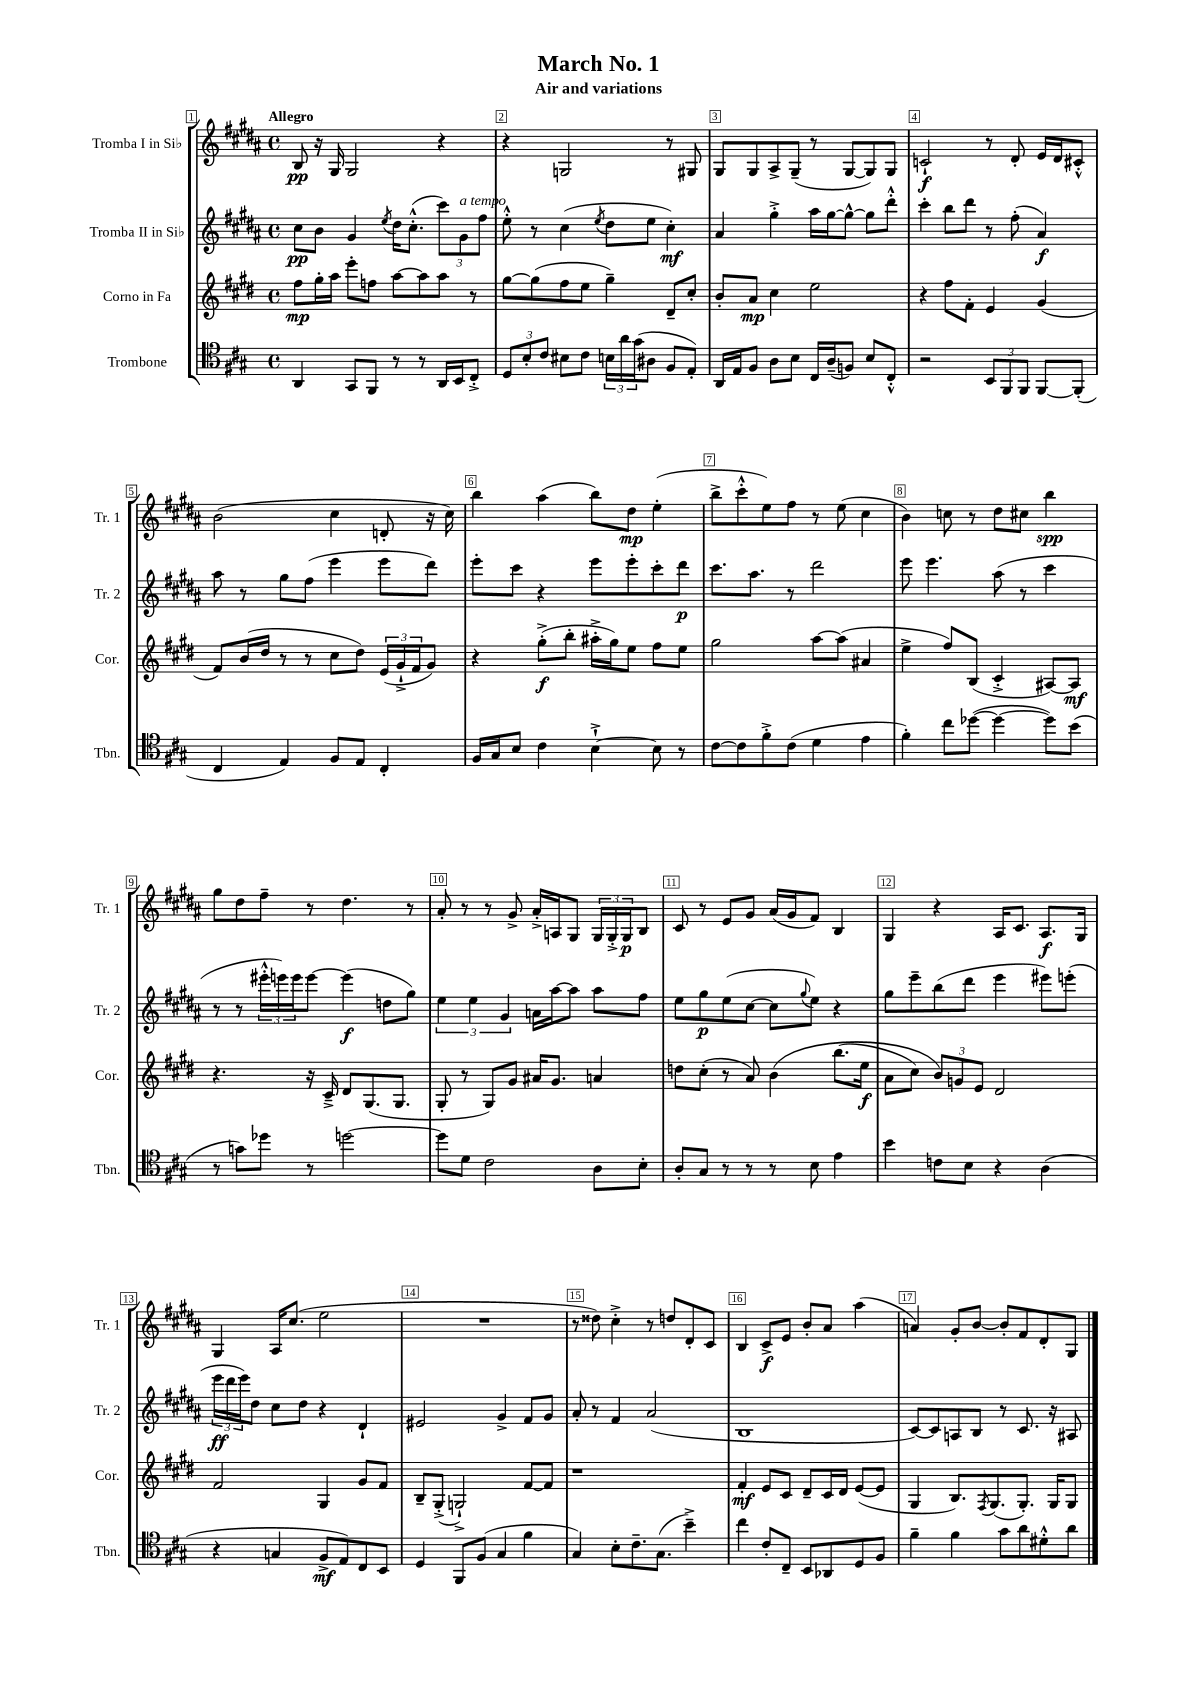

**kern	**kern	**kern	**kern
*staff4	*staff3	*staff2	*staff1
*clefC4	*clefG2	*clefG2	*clefG2
*k[f#c#g#]	*k[f#c#g#d#]	*k[f#c#g#d#a#]	*k[f#c#g#d#a#]
*M4/4	*M4/4	*M4/4	*M4/4
*met(c)	*met(c)	*met(c)	*met(c)
4AA	8ff#	8cc#	8B
.	16gg#'	8b	16r
.	16aa	.	16G#
8GG#	8eee'	4g#	2G#
8FF#	8ff	.	.
.	.	8qee	.
8r	[8aa	16dd#	.
.	.	(8.cc#'^^	.
8r	8aa]	.	.
16AA	8aa	12ccc#)	4r
16BB	.	.	.
.	.	12g#	.
8C#'^	8r	.	.
.	.	12ff#	.
=	=	=	=
12D	[8gg#	8ee'^^	4r
12B'	.	.	.
.	(8gg#]	8r	.
12c#	.	.	.
8B#	8ff#	(4cc#	2G
8c#	8ee	.	.
.	.	8qee	.
24B	4gg#~)	8dd#	.
24a	.	.	.
(24g#	.	.	.
8A#	.	8ee	.
8F#	8d#~	4cc#')	8r
8E')	8cc#'	.	8G#
=	=	=	=
16AA	8b'	4a#	8G#
16E	.	.	.
8F#	8a	.	8G#
8A	4cc#	4gg#'^	8A#^
8B	.	.	(8G#~
16C#	2ee	16aa#	8r
(16A~	.	[16gg#	.
8F)	.	8gg#^^_	[8G#
8B	.	8gg#]	8G#])
8C#'^^	.	8ddd#'^^	8G#
=	=	=	=
2r	4r	4ccc#'	2c`
.	8ff#	8bb	.
.	8f#'	8ddd#	.
12BB	4e	8r	8r
12FF#	.	.	.
.	.	(8ff#'	8d#'
12FF#	.	.	.
[8FF#	(4g#	4a#)	16e
.	.	.	16d#
(8FF#']	.	.	8c#'^^
=	=	=	=
4C#	8f#)	8aa#	(2b
.	(16b	8r	.
.	16dd#	.	.
4E)	8r	8gg#	.
.	8r	(8ff#	.
8F#	8cc#	4eee	4cc#
8E	8dd#)	.	.
4C#'	(24e	8eee	8d'
.	24g#`^	.	.
.	24f#	.	.
.	8g#)	8ddd#)	16r
.	.	.	16cc#)
=	=	=	=
16F#	4r	8eee'	4bb
16G#	.	.	.
8B	.	8ccc#	.
4c#	(8gg#'^	4r	(4aa#
.	8bb'	.	.
[4B`^	16aa#'^	8eee	8bb)
.	16gg#)	.	.
.	8ee	8eee'	8dd#
8B]	8ff#	8ccc#'	(4ee'
8r	8ee	8ddd#	.
=	=	=	=
[8c#	2gg#	8.ccc#	8bb^
8c#]	.	.	8ccc#'^^
.	.	8.aa#	.
8f#'^	.	.	8ee)
(8c#	.	8r	8ff#
4d	[8aa	2ddd#	8r
.	(8aa]	.	(8ee
4e	4a#	.	4cc#
=	=	=	=
4f#')	4ee^	8eee	4b)
.	.	4.eee	.
8cc#	8ff#)	.	8cc
([8dd-	(8B	.	8r
4dd-_	4c#'^	(8aa#	8dd#
.	.	8r	8cc#
8dd-])	[8A#)	4ccc#	4bb
(8b	8A#]	.	.
=	=	=	=
8r	4.r	8r	8gg#
8g)	.	8r	8dd#
8dd-	.	24eee#'^^	8ff#~
.	.	24eee)	.
.	.	24eee	.
8r	16r	[8eee	8r
.	16c#~^	.	.
[2dd	8d#	(4eee]	4.dd#
.	(8.G#	.	.
.	.	8dd	.
.	8.G#	.	.
.	.	8gg#)	8r
=	=	=	=
8dd]	8G#'	6ee	8a#'
8d	8r	.	8r
.	.	6ee	.
2c#	8G#)	.	8r
.	.	6g#	.
.	8g#	.	8g#^
.	16a#	16a	16a#'^
.	8.g#	[16aa#	16A
.	.	8aa#]	8G#
8A	4a	8aa#	24G#
.	.	.	24G#'^
.	.	.	24G#
8B'	.	8ff#	8B
=	=	=	=
8A'	8dd	8ee	8c#
8G#	(8cc#'	8gg#	8r
8r	8r	(8ee	8e
8r	8a)	[8cc#	8g#
8r	&(4b	8cc#]	(16a#
.	.	.	16g#
.	.	8qqgg#	.
8B	.	8ee)	8f#)
4e	(8.bb	4r	4B
.	16ee	.	.
=	=	=	=
4b	8a	8gg#	4G#
.	8cc#)	8eee~	.
8c	12b&)	(8bb	4r
.	12g	.	.
8B	.	8ddd#	.
.	12e	.	.
4r	2d#	4eee	16A#
.	.	.	8.c#
(4A	.	8eee#)	8.A#
.	.	(8eee'	.
.	.	.	16G#
=	=	=	=
4r	2f#	24eee	4G#
.	.	24ddd#	.
.	.	24eee)	.
.	.	8dd#	.
4G	.	8cc#	16A#
.	.	.	(8.cc#
.	.	8dd#	.
8F#^	4G#	4r	2ee
8E)	.	.	.
8C#	8g#	4d#`	.
8BB	8f#	.	.
=	=	=	=
4D	8B~	2e#	1r
.	(8G#'^	.	.
8FF#	2G`^)	.	.
(8F#	.	.	.
4G#	.	4g#^	.
4f#	[8f#	8f#	.
.	8f#]	8g#	.
=	=	=	=
4G#)	1r	8a#'	8r
.	.	8r	8dd##)
8B'	.	4f#	4cc#'^
8.c#~	.	.	.
.	.	(2a#	8r
(8.G#	.	.	.
.	.	.	8dd
4b~^)	.	.	8d#'
.	.	.	8c#
=	=	=	=
4cc#	4f#'	1B	4B
8c#'	8e	.	8c#^
8C#~	8c#	.	8e
8BB	8d#~	.	8b'
8AA-	16c#	.	8a#
.	16d#	.	.
8D	([8e	.	(4aa#
8F#	8e]	.	.
=	=	=	=
4f#~	4G#	[8c#)	4a)
.	.	8c#]	.
4f#	8.B)	8A	8g#'
.	.	8B	[8b
.	8qF#	.	.
.	(8.G#	.	.
8g#	.	8r	8b']
8a	8.G#')	8.c#	8f#
8d#'^^	.	.	8d#'
.	16G#	16r	.
8a	8G#	8A#	8G#
==	==	==	==
*-	*-	*-	*-
